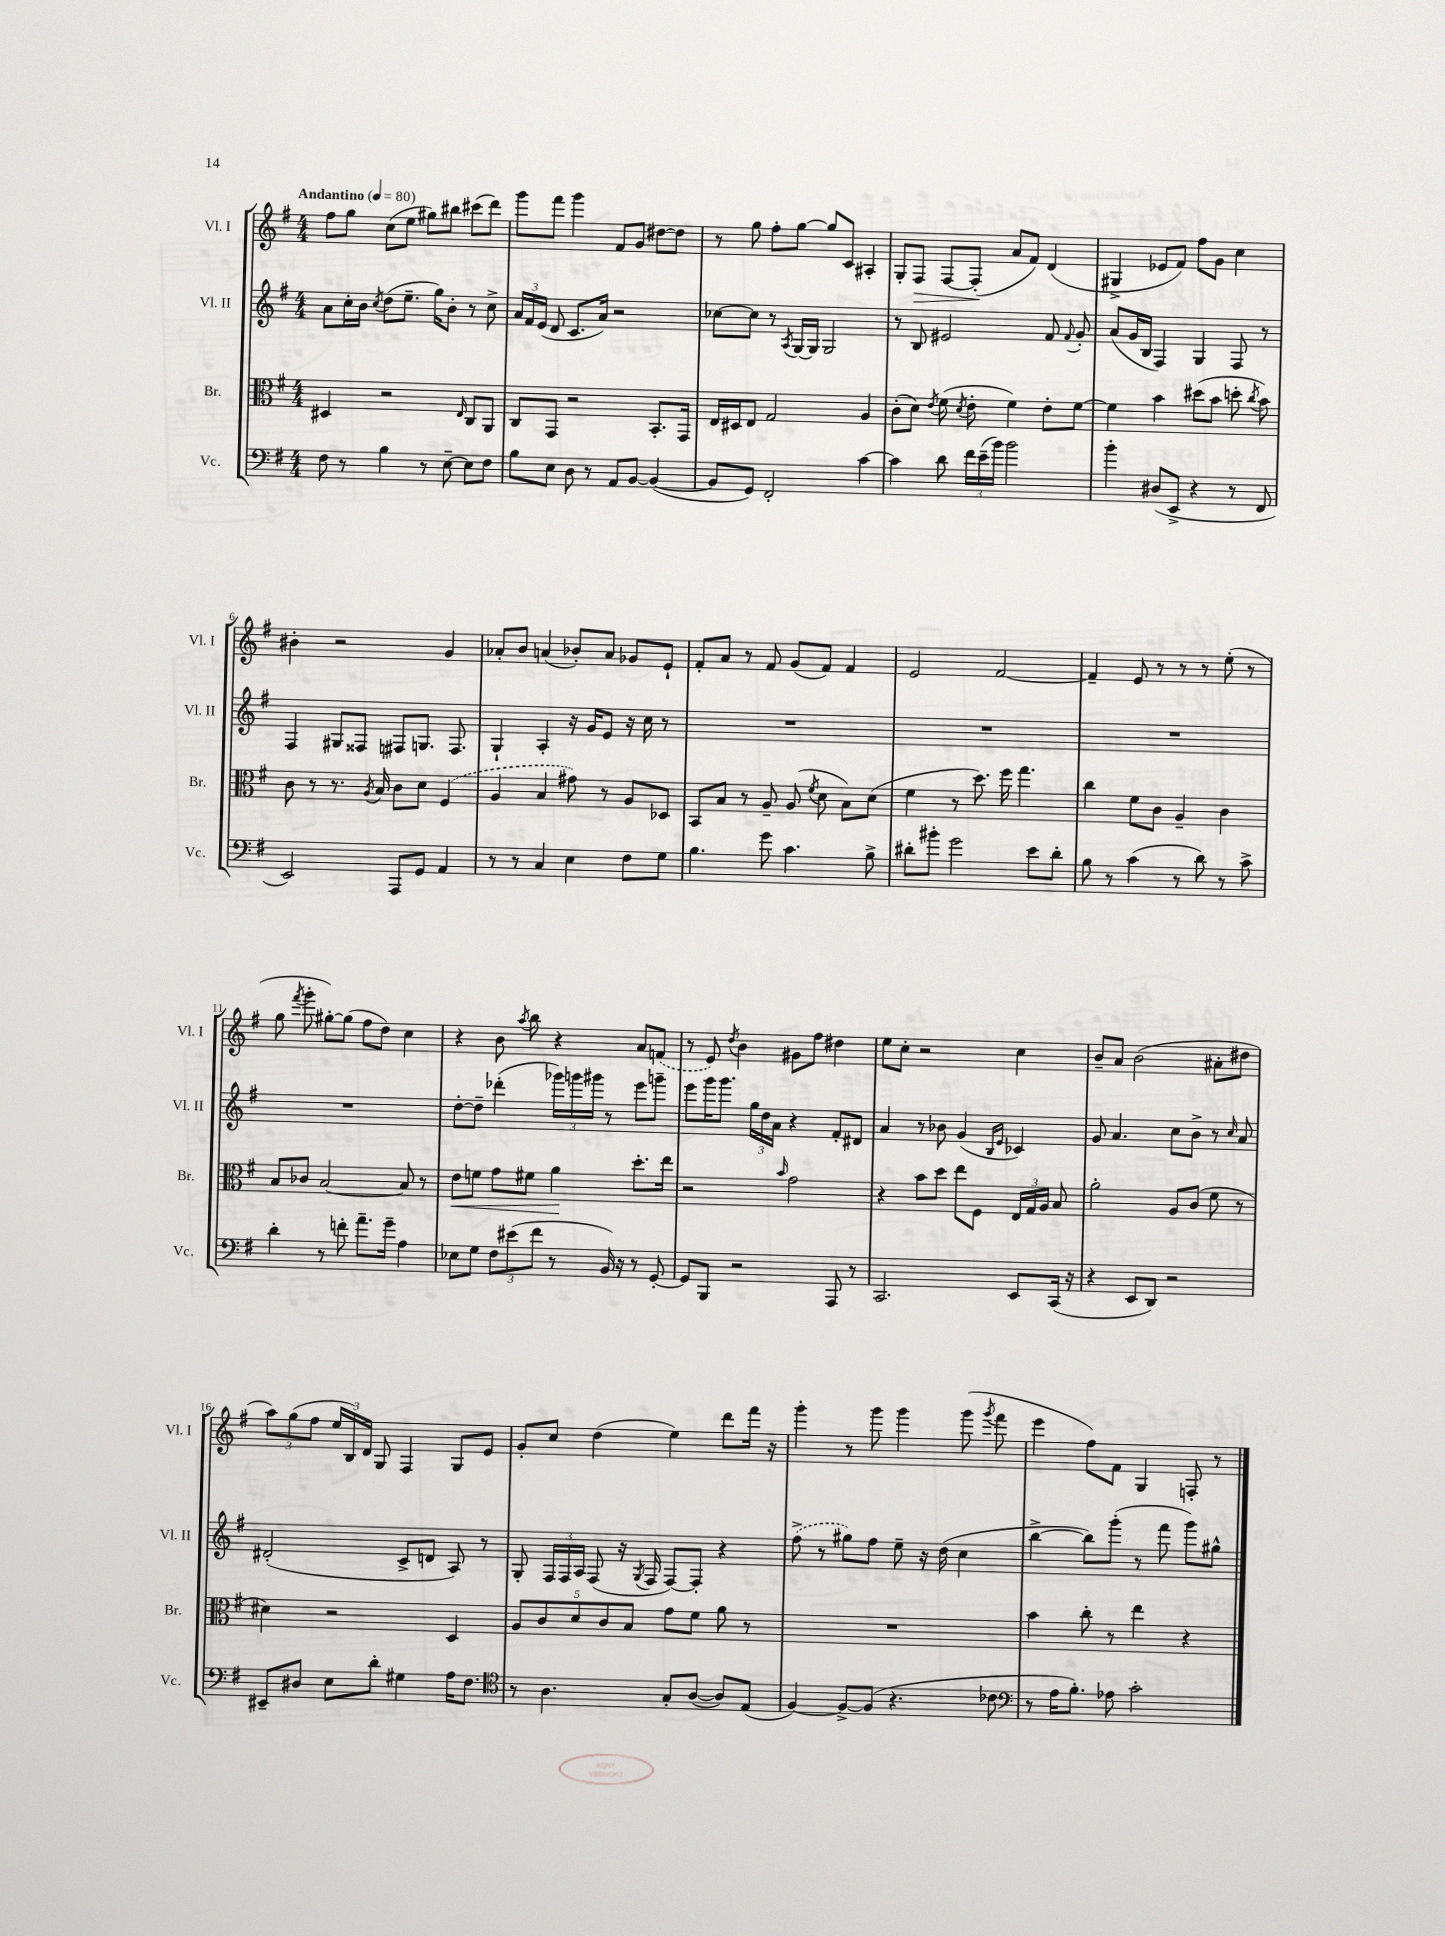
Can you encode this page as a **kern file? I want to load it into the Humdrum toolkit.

**kern	**kern	**kern	**kern
*staff4	*staff3	*staff2	*staff1
*clefF4	*clefC3	*clefG2	*clefG2
*k[f#]	*k[f#]	*k[f#]	*k[f#]
*M4/4	*M4/4	*M4/4	*M4/4
*MM80	*MM80	*MM80	*MM80
8F#	4D#	8a	8ff#
8r	.	16cc'	8gg
.	.	16b	.
.	.	8qcc	.
4B	2r	(8dd	(8cc
.	.	8.ee~	8ee
8r	.	.	8gg#)
.	.	16gg)	.
[8E~	.	8b'	8bb#
.	16qqE	.	.
8E]	8C	8r	(8ccc#
8F#	8AA	8cc^	8ddd)
=	=	=	=
8B	8C	24a	8ggg
.	.	24f#	.
.	.	(24e	.
8E	8GG	8d	8fff#
8D	2r	8.c	4ggg
8r	.	.	.
.	.	16a)	.
8AA	.	2r	8f#
[8BB	.	.	8g
(4BB_	8.BB'	.	[8dd#
.	.	.	8dd#]
.	16GG	.	.
=	=	=	=
8BB]	16E	[8cc-	8r
.	16D#	.	.
8GG)	8E	8cc-]	8gg
2FF#'	2G	8r	8ff#'
.	.	8qA	.
.	.	[16G	[8gg
.	.	16G]	.
.	.	2G	8gg]
.	.	.	8c
[4c	4A	.	4A#'
=	=	=	=
4c]	(8c'	8r	8G'
.	8d)	8B	8F#
.	8qe	.	.
8d	(8f#	2e#	[8F#
.	8qd	.	.
24f#	8e'	.	(8F#']
(24e~	.	.	.
24b)	.	.	.
2b	4f#)	.	8a
.	.	.	8f#)
.	8e'	8f#	(4d
.	.	8qqf#	.
.	[8f#	8g'	.
=	=	=	=
4b'	4f#]	(8a	4G#^
.	.	16g	.
.	.	16B	.
(8D#	4b	4F#)	8e-
8EE^	.	.	8f#)
4r	(8dd#	4G	8ff#
.	8b	.	8g
8r	8dd'	8F#	4cc
.	8qcc	.	.
8FF#	8b)	8r	.
=	=	=	=
2EE)	8c	4F#	4b#'
.	8r	.	.
.	8.r	8G#	2r
.	.	8F##	.
.	8qA	.	.
.	16B	.	.
8AAA	8c	8F#	.
8GG	8d	8.G	.
4AA	(4F#	.	4g
.	.	8.F#	.
=	=	=	=
8r	4A	4G`	8a-'
8r	.	.	8b
4C	4B	4A'	(4a
4E	8g#)	16r	8b-')
.	.	16g	.
.	8r	8e	8a
8F#	8A	16r	8g-
.	.	16cc	.
8G	8D-	8r	8e`
=	=	=	=
4.B	8BB	1r	8f#'
.	8B	.	8a
.	8r	.	8r
8g	8A~	.	8f#
4.c	(8A	.	(8g
.	8qf#	.	.
.	8d	.	8f#)
.	8B)	.	4f#
8B^	(8d	.	.
=	=	=	=
8d#'	4f#	1r	2e
8b#'	.	.	.
2g	8r	.	.
.	8.dd)	.	.
.	.	.	[2f#
.	16ff#	.	.
.	4.gg	.	.
8e	.	.	.
8d#'	.	.	.
=	=	=	=
8B	4cc	1r	4f#~]
8r	.	.	.
(4c	8f#	.	8e
.	8c	.	8r
8r	4A~	.	8r
8d)	.	.	8r
8r	4c	.	(8ee'
8c^	.	.	8r
=	=	=	=
4d'	8B	1r	8gg
.	.	.	8qfff#
.	8c-	.	8ggg'
8r	[2B	.	[8gg#')
8f'	.	.	(8gg#]
8.a~	.	.	8ff#
.	.	.	8dd)
16g~	.	.	.
4A	8B]	.	4cc
.	8r	.	.
=	=	=	=
8E-	8e	[8dd'	4r
8G	8f	8dd~]	.
12F#	8g	(4ddd-'	8b
(12e#	.	.	.
.	.	.	8qaa
.	8f#	.	8bb
12f#	.	.	.
8r	4a	24ggg-)	4r
.	.	24ggg	.
.	.	24ggg#	.
16BB)	.	8r	.
16r	.	.	.
8r	8.dd'	8eee	8a
[8GG'	.	8ggg~	(8f
.	16ee	.	.
=	=	=	=
8GG]	2r	8eee	8r
8BBB	.	16ggg	8e)
.	.	8.ggg	.
.	.	.	8qdd
2r	.	.	4b
.	.	24gg	.
.	.	24dd	.
.	.	24a	.
.	16qqb	.	.
.	2g	4r	8g#
.	.	.	8ff#
8AAA	.	8f#'	4dd#
8r	.	8d#	.
=	=	=	=
2.CC	4r	4a	8ee
.	.	.	8cc'
.	8b	8r	2r
.	8dd	8b-	.
.	8ee	(4g	.
.	8F#	.	.
.	.	16qqB	.
.	.	16qqe	.
8EE	24E	4c-)	4cc
.	24G	.	.
.	24A	.	.
(16CC	8B	.	.
16r	.	.	.
=	=	=	=
4r	2a'	8g	8b~
.	.	4.a	8a
8EE	.	.	(2b
8DD)	.	.	.
2r	8A	8cc	.
.	(8c	8b^	.
.	8f#	8r	8a#'
.	.	16qqcc	.
.	8r	8a	8dd#
=	=	=	=
8EE#~	4d#)	(2d#'	12aa)
.	.	.	(12gg
8D#	.	.	.
.	.	.	12ff#
8E	2r	.	24ee
.	.	.	24B)
.	.	.	24d
8d'	.	.	8G
4G#	.	8c^	4F#
.	.	8d	.
16A	4D	8A)	8G
8.F#	.	.	.
.	.	8r	8e
=	=	=	=
*clefC4	*	*	*
8r	10A	8G'	8g'
.	10c	.	.
4.A	.	24F#	8cc
.	.	24F#	.
.	10d	.	.
.	.	24A	.
.	.	(8F#	(4dd
.	10c	.	.
.	.	16r	.
.	10B	.	.
.	.	8qG	.
.	.	16F#	.
8G'	8g	[8F#)	4ee)
([8A	8f#	8F#']	.
8A])	8a	4r	8ddd
(8E	8r	.	16fff#
.	.	.	16r
=	=	=	=
[4F#)	1r	(8ff#^	4ggg'
.	.	8r	.
8F#^_	.	8gg#)	8r
(8F#]	.	8ff#	8ggg
4.r	.	8ee~	4ggg
.	.	16r	.
.	.	(16dd	.
.	.	4cc	(8ggg
.	.	.	8qggg
8c-	.	.	8fff#
=	=	=	=
*clefF4	*	*	*
8r	4b	[4bb^	4eee
16A	.	.	.
8.B')	.	.	.
.	8cc'	8bb])	8ff#)
8A-	8r	(8ggg'	8f#
2c'	4ee	8r	4G
.	.	8fff#	.
.	4r	8ggg)	8F'
.	.	8gg#^^	8r
==	==	==	==
*-	*-	*-	*-
